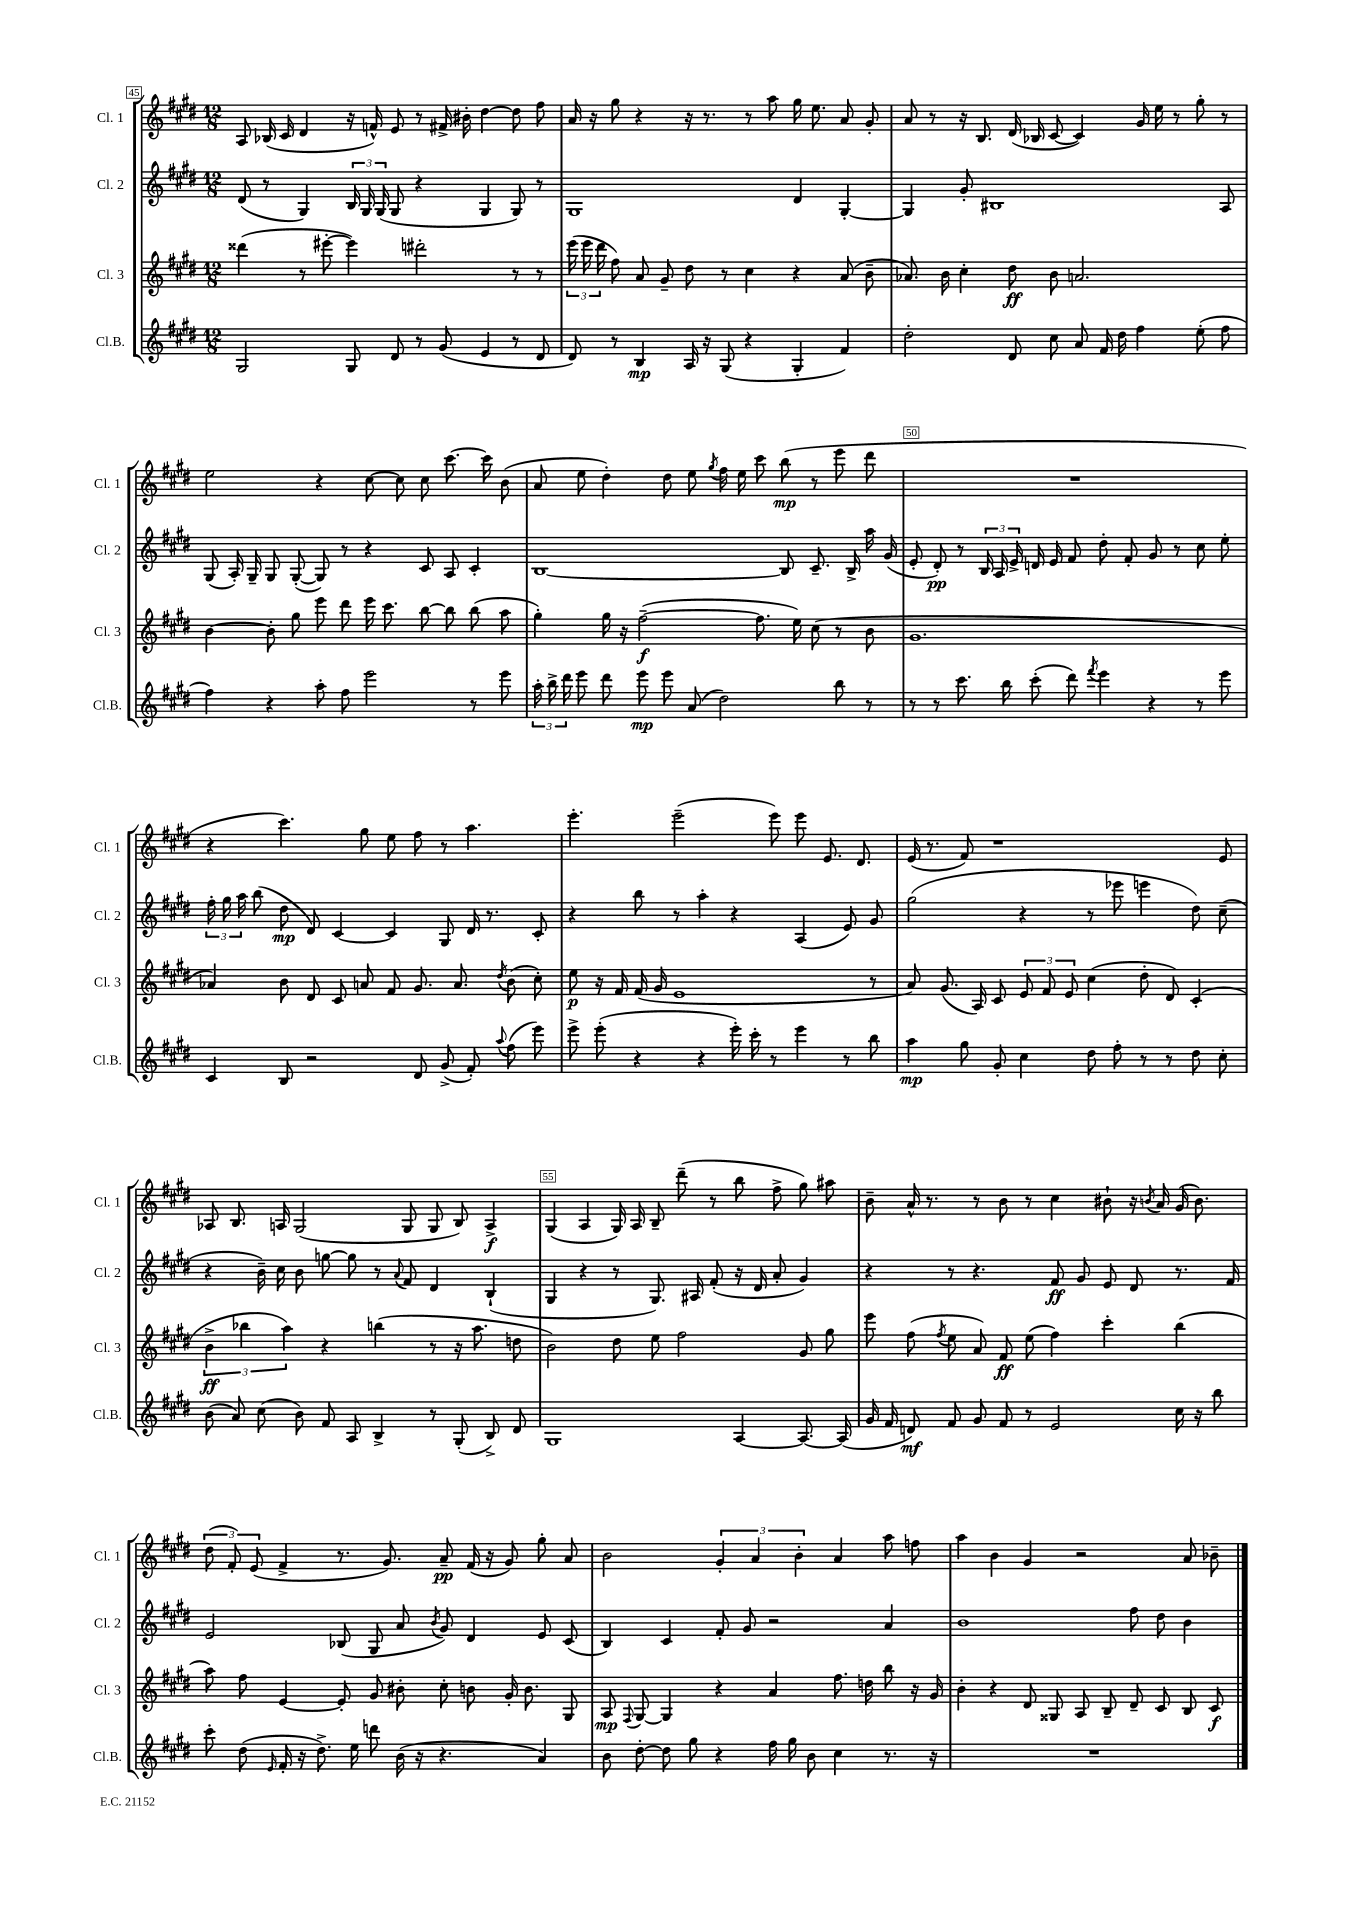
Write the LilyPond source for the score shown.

<<
\new StaffGroup <<
\new Staff = "s0" \with { instrumentName = "Cl. 1" shortInstrumentName = "Cl. 1" } {
    \clef treble \key e \major \numericTimeSignature \time 12/8
    \autoBeamOff a8 bes16( cis'16 dis'4 r16 f'16-^) e'8 r8 fis'16-> bis'16-. dis''4~ dis''8 fis''8 |
    a'16 r16 gis''8 r4 r16 r8. r8 a''8 gis''16 e''8. a'8 gis'8-. |
    a'8 r8 r16 b8. dis'16( bes16 cis'8~ cis'4) gis'16 e''16 r8 gis''8-. r8 |
    e''2 r4 cis''8~ cis''8 cis''8 cis'''8.~ cis'''16 b'8( |
    a'8 e''8 dis''4-.) dis''8 e''8 \acciaccatura { gis''8 } fis''16 e''16 cis'''8 b''8\mp( r8 e'''8 dis'''8 |
    R1. |
    r4 cis'''4.) gis''8 e''8 fis''8 r8 a''4. |
    e'''4.-. e'''2--( e'''8) e'''8 e'8. dis'8. |
    e'16( r8. fis'8) r1 e'8 |
    aes8 b8. a16 gis2( gis8 gis8 b8) a4->\f |
    gis4( a4 gis16) a16 b8-- dis'''8--( r8 b''8 fis''8-> gis''8) ais''8 |
    b'8-- a'16-^ r8. r8 b'8 r8 cis''4 bis'8-! r16 \acciaccatura { b'8 } a'16 gis'16( b'8.) |
    \tuplet 3/2 { dis''8( fis'8-.) e'8( } fis'4-> r8. gis'8.) a'8--\pp fis'16( r16 gis'8) gis''8-. a'8 |
    b'2 \tuplet 3/2 { gis'4-. a'4 b'4-. } a'4 a''8 f''8 |
    a''4 b'4 gis'4 r2 a'8 bes'8-- \bar "|." |
}
\new Staff = "s1" \with { instrumentName = "Cl. 2" shortInstrumentName = "Cl. 2" } {
    \clef treble \key e \major \numericTimeSignature \time 12/8
    \autoBeamOff dis'8( r8 gis4) \tuplet 3/2 { b16 gis16 gis16( } gis8 r4 gis4 gis8) r8 |
    gis1 dis'4 gis4~-. |
    gis4 gis'8-. bis1 a8 |
    gis8( a16-.) gis16-- gis8 gis8~-.( gis8) r8 r4 cis'8 a8 cis'4-. |
    b1~ b8 cis'8.-- b16-> a''16 gis'16( |
    e'8-. dis'8-.\pp) r8 \tuplet 3/2 { b16 a16 e'16-> } d'16 e'16 fis'8 dis''8-. fis'8-. gis'8 r8 cis''8 e''8-. |
    \tuplet 3/2 { fis''16-. gis''16 a''16 } b''8( dis''8\mp dis'8) cis'4~ cis'4 gis8 dis'16 r8. cis'8-. |
    r4 b''8 r8 a''4-. r4 a4( e'8) gis'8 |
    gis''2( r4 r8 ees'''8 e'''4 dis''8) cis''8--( |
    r4 b'16--) cis''16 b'8 g''8~ g''8 r8 \appoggiatura { a'8 } fis'8 dis'4 b4-!( |
    gis4 r4 r8 gis8.) ais16 fis'8-.( r16 dis'16 a'8-. gis'4) |
    r4 r8 r4. fis'8\ff gis'8 e'8 dis'8 r8. fis'16 |
    e'2 bes8( gis8 a'8 \acciaccatura { b'8 } gis'8) dis'4 e'8 cis'8( |
    b4) cis'4 fis'8-. gis'8 r2 a'4 |
    b'1 fis''8 dis''8 b'4 \bar "|." |
}
\new Staff = "s2" \with { instrumentName = "Cl. 3" shortInstrumentName = "Cl. 3" } {
    \clef treble \key e \major \numericTimeSignature \time 12/8
    \autoBeamOff disis'''4( r8 eis'''8~-. eis'''4) dis'''2-. r8 r8 |
    \tuplet 3/2 { e'''16( e'''16 dis'''16 } fis''8) a'8 gis'8-- dis''8 r8 cis''4 r4 a'8( b'8-- |
    aes'8.) b'16 cis''4-. dis''8\ff b'8 a'2. |
    b'4~ b'8-. gis''8 e'''8 dis'''8 e'''16 cis'''8. b''8~ b''8 b''8( a''8 |
    gis''4-.) gis''16 r16 fis''2~--\f( fis''8. e''16) cis''8( r8 b'8 |
    gis'1. |
    aes'4) b'8 dis'8 cis'8 a'8 fis'8 gis'8. a'8. \acciaccatura { dis''8 } b'8( cis''8-.) |
    e''8\p r16 fis'16 fis'16( gis'16 e'1 r8 |
    a'8) gis'8.( a16) cis'8 \tuplet 3/2 { e'8 fis'8 e'8 } cis''4( dis''8-. dis'8) cis'4-.( |
    \tuplet 3/2 { b'4->\ff bes''4 a''4) } r4 b''4( r8 r16 a''8. d''8 |
    b'2) dis''8 e''8 fis''2 gis'8 gis''8 |
    e'''8 fis''8( \acciaccatura { fis''8 } e''8 a'8) fis'8\ff e''8( fis''4) cis'''4-. b''4( |
    a''8) fis''8 e'4~ e'8-. gis'8 bis'8-. cis''8-. b'8 gis'16-. b'8. gis8 |
    a8\mp \appoggiatura { fis8 } gis8~ gis4 r4 a'4 fis''8. d''16 b''8 r16 gis'16 |
    b'4-. r4 dis'8 gisis8 a8 b8-- dis'8-- cis'8 b8 cis'8\f \bar "|." |
}
\new Staff = "s3" \with { instrumentName = "Cl.B." shortInstrumentName = "Cl.B." } {
    \clef treble \key e \major \numericTimeSignature \time 12/8
    \autoBeamOff gis2 gis8 dis'8 r8 gis'8( e'4 r8 dis'8 |
    dis'8) r8 b4\mp a16 r16 gis8( r4 gis4-. fis'4) |
    dis''2-. dis'8 cis''8 a'8 fis'16 dis''16 fis''4 e''8-.( fis''8 |
    fis''4) r4 a''8-. fis''8 e'''2 r8 e'''8 |
    \tuplet 3/2 { a''16-. b''16-> dis'''16 } e'''8 dis'''8 e'''8\mp e'''8 a'8( dis''2) b''8 r8 |
    r8 r8 cis'''8. b''16 cis'''8-.( dis'''8) \acciaccatura { fis'''8 } e'''4 r4 r8 e'''8 |
    cis'4 b8 r2 dis'8 gis'8->( fis'8-.) \appoggiatura { a''8 } fis''8( e'''8) |
    e'''8-> e'''8-.( r4 r4 e'''16-.) cis'''16-. r8 e'''4 r8 b''8 |
    a''4\mp gis''8 gis'8-. cis''4 dis''8 fis''8-. r8 r8 dis''8 cis''8-. |
    b'8( a'8) cis''8( b'8) fis'8 a8 b4-> r8 gis8-.( b8->) dis'8 |
    gis1 a4~ a8.~ a16( |
    gis'16 fis'16 d'8\mf) fis'8 gis'8 fis'8 r8 e'2 cis''16 r16 b''8 |
    cis'''8-. dis''8( \grace { e'16 } fis'16-. r16 dis''8.->) e''16 d'''8 b'16( r16 r4. a'4) |
    b'8 dis''8~-. dis''8 gis''8 r4 fis''16 gis''16 b'8 cis''4 r8. r16 |
    R1. \bar "|." |
}
>>
>>
\layout { \context { \Score currentBarNumber = #45 \override BarNumber.break-visibility = ##(#f #t #t) barNumberVisibility = #(every-nth-bar-number-visible 5) \override BarNumber.stencil = #(make-stencil-boxer 0.1 0.3 ly:text-interface::print) } }
